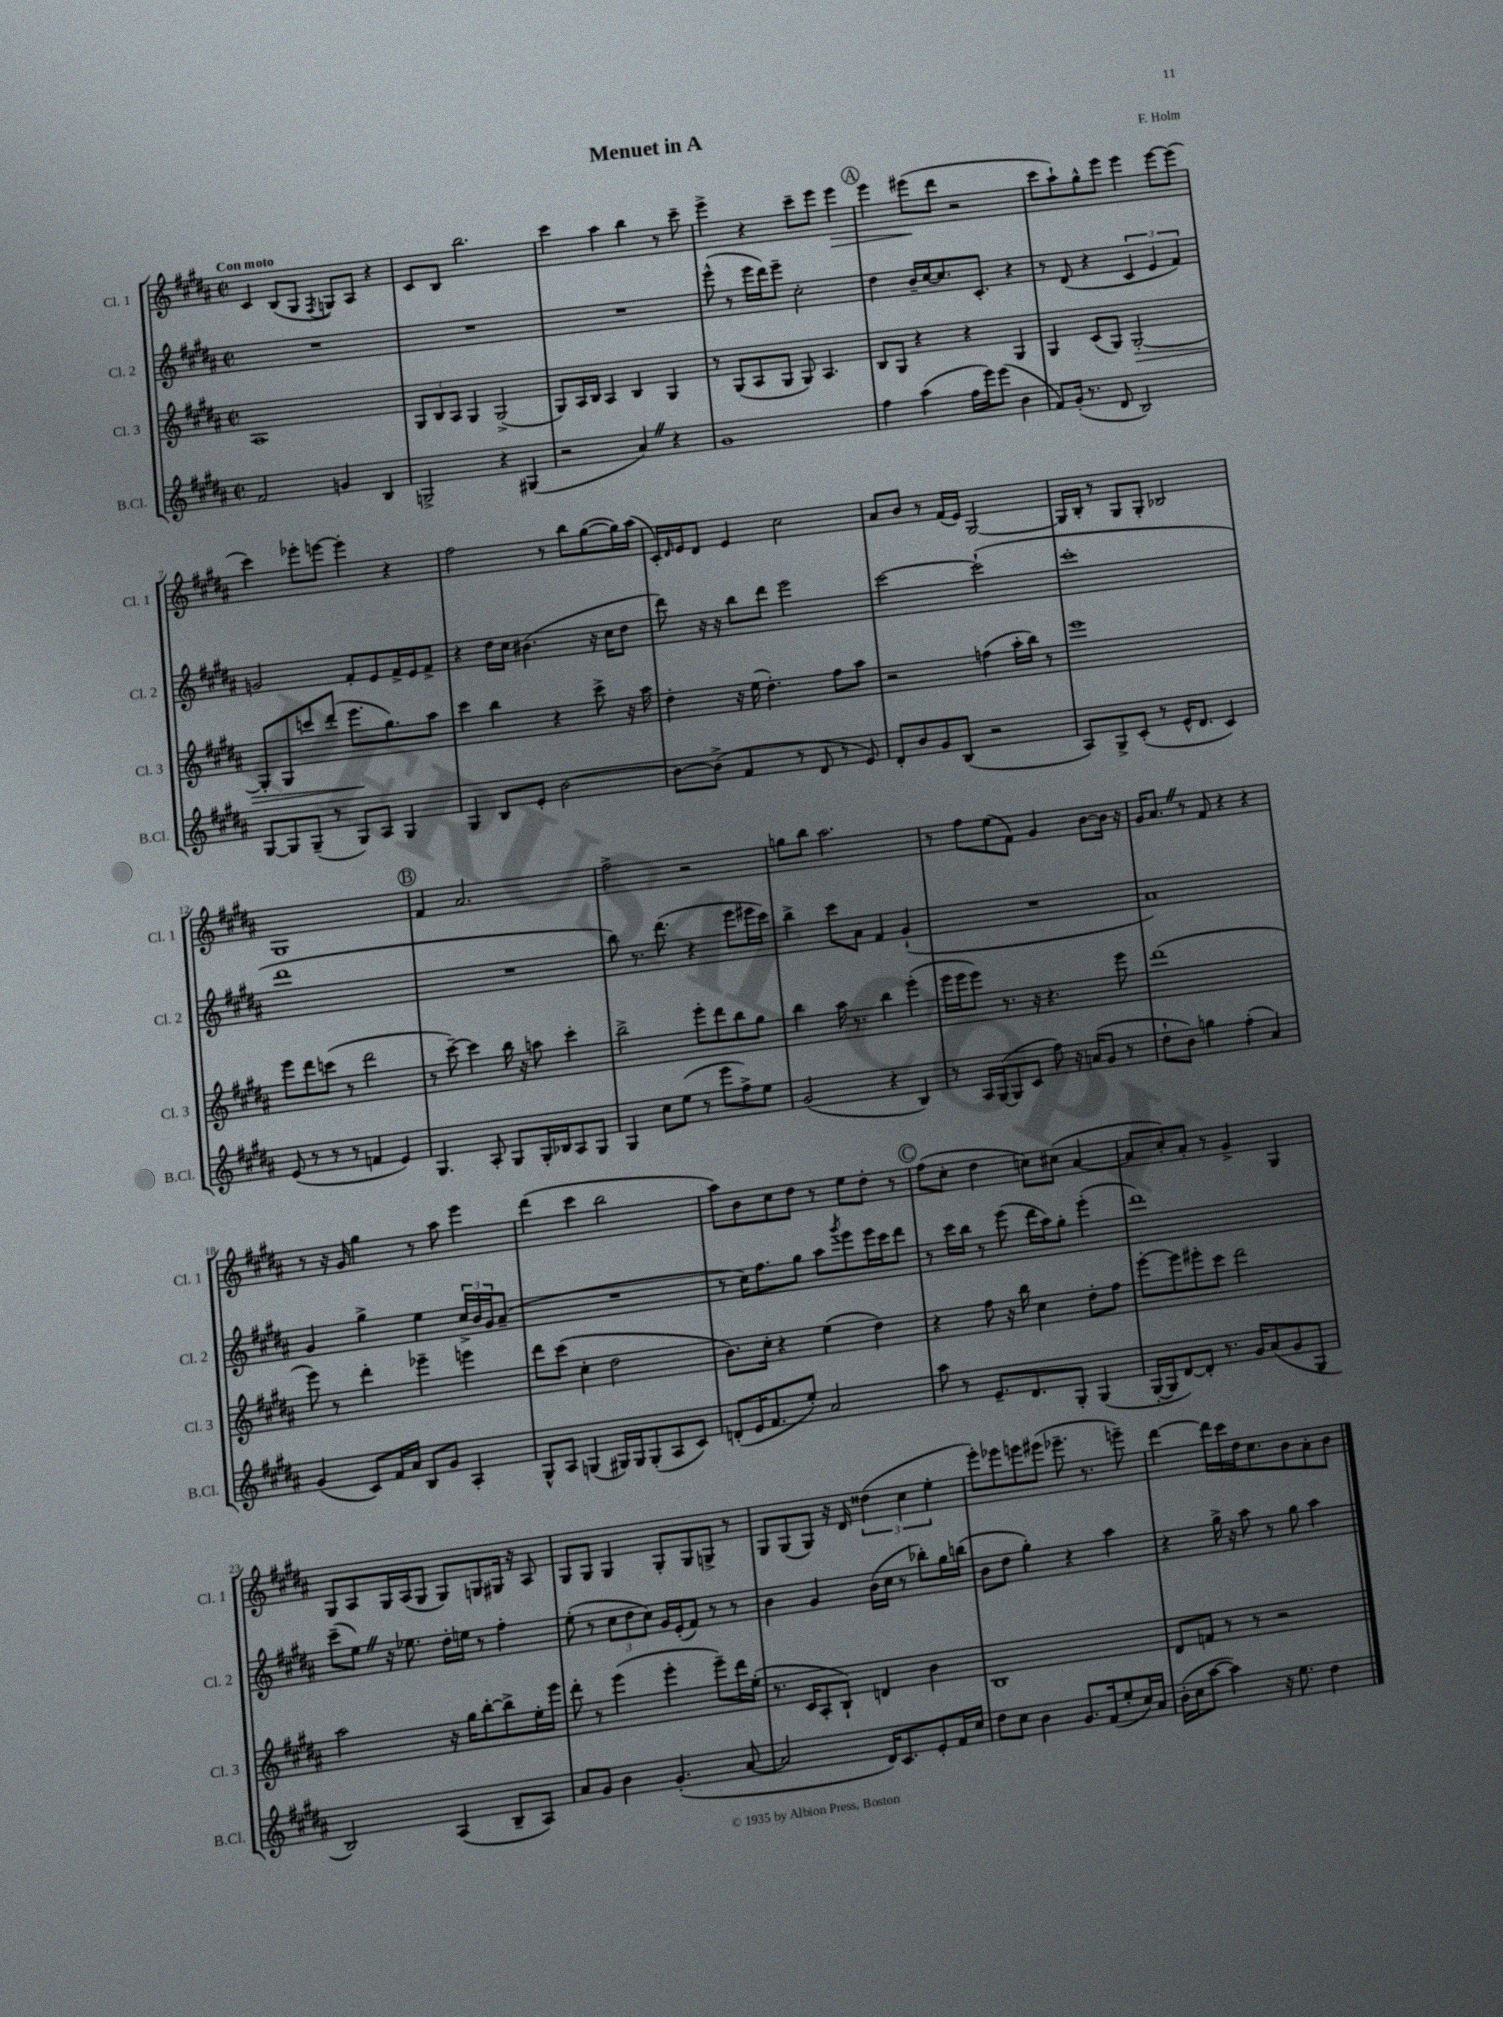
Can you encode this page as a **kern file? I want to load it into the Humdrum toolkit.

**kern	**kern	**kern	**kern
*staff4	*staff3	*staff2	*staff1
*clefG2	*clefG2	*clefG2	*clefG2
*k[f#c#g#d#a#]	*k[f#c#g#d#a#]	*k[f#c#g#d#a#]	*k[f#c#g#d#a#]
*M2/2	*M2/2	*M2/2	*M2/2
*met(c|)	*met(c|)	*met(c|)	*met(c|)
2f#	1A#	1r	4c#
.	.	.	(8B
.	.	.	8G#
.	.	.	8qF#
4g	.	.	8G)
.	.	.	8A#
4B	.	.	4r
=	=	=	=
2G^	12G#	1r	8c#
.	12B	.	.
.	.	.	8B
.	12A#	.	.
.	4G#	.	2.bb
4r	(2G#^	.	.
(4G#	.	.	.
=	=	=	=
2r	8G#)	1r	4ccc#
.	16A#	.	.
.	16B	.	.
.	4A#	.	4aa#
4a#)	4B	.	4bb
4r	4G#	.	8r
.	.	.	8ccc#~
=	=	=	=
1g#	8r	(8eee^^	4eee^
.	(8G#	8r	.
.	8A#	16eee	4r
.	.	16ddd#)	.
.	8G#	8eee~	.
.	8G#)	2cc#'	8ccc#~
.	4.A#	.	8eee
.	.	.	4eee
=	=	=	=
4ff#	8B	4dd#	4eee
.	8G#	.	.
(4aa#	4r	16b~	(8eee#
.	.	[16cc#	.
.	.	8.cc#]	8ddd#
16ff#	4r	.	2r
16eee)	.	8.c#'	.
(8eee	.	.	.
4b	4G#	4r	.
=	=	=	=
8f#)	4G#	8r	8ccc#
(16g#'	.	(8d#	8aa#`)
8.r	.	.	.
.	(8c#	4r	8gg#^^
8d#	8G#)	.	8eee
2B)	[2G#'	6c#	4eee
.	.	6e	.
.	.	.	[8eee
.	.	6f#)	.
.	.	.	(8eee]
=	=	=	=
[8G#	8G#']	2g	4ccc#)
8G#]	8G#	.	.
(8G#~	8ccc	.	8eee-'
8r	(8ddd#'	.	[8eee
8G#)	8.eee	8f#'	4eee']
8A#	.	8e	.
.	8.gg#)	.	.
4G#	.	16f#^	4r
.	.	16e	.
.	8aa#	8f#^	.
=	=	=	=
4G#	4ccc#	4r	2ff#
8B	4bb	16dd#	.
.	.	16cc#	.
8e'	.	(4.b#	.
[2b	4r	.	8r
.	.	.	8bb
.	8ccc#^	16r	([8gg#
.	.	16cc#	.
.	16r	8dd#	16gg#])
.	16aa#	.	(16aa#
=	=	=	=
8b_	4dd#'	8ddd#)	16c#')
.	.	.	16qqd#
.	.	.	16e
(8b^]	.	16r	8d#
.	.	16r	.
4f#	16r	8bb	4e
.	(16ee	.	.
.	4.dd#')	8ddd#	.
8r	.	2eee	2cc#
8d#	.	.	.
8r	8ff#	.	.
8e)	8aa#	.	.
=	=	=	=
8d#'	2r	[2ccc#	8a#
8b	.	.	8b
8g#	.	.	8r
(8B	.	.	(16f#
.	.	.	16e)
2r	(4ff	(2ccc#`]	[2G#
.	16aa#'	.	.
.	16bb)	.	.
.	8r	.	.
=	=	=	=
8A#)	1eee	1ccc#'	16G#]
.	.	.	16B'
8G#^	.	.	8r
(8c#'	.	.	8G#
8r	.	.	8G#'
16e^^	.	.	2B-
8.d#	.	.	.
4c#)	.	.	.
=	=	=	=
(8e	8eee	1ddd#	1G#
8r	8ddd#	.	.
8r	(8ccc	.	.
8r	8r	.	.
4f	2ddd#	.	.
4e)	.	.	.
=	=	=	=
4.G#	8r	1r	4f#
.	[8ccc#~)	.	.
.	4ccc#]	.	2.a#
8A#'	.	.	.
8G#	16bb	.	.
.	16r	.	.
16G#'	8aa	.	.
16B-	.	.	.
8A#	4ccc#'	.	.
8G#	.	.	.
=	=	=	=
4G#	2bb^	8bb)	2ff#^
.	.	8.r	.
8cc#	.	.	.
.	.	(8.ddd#	.
(8ee	.	.	.
8r	8eee'	4r	2r
8eee	8ddd#	.	.
8ff#^)	8bb	8eee	.
8ee	8gg#	16eee#	.
.	.	16ccc#)	.
=	=	=	=
(2g#	4bb	4bb^	8gg
.	.	.	8bb
.	16aa#	8ccc#	2.aa#
.	8.r	.	.
.	.	8a#	.
4r	4bb	4f#	.
4B)	(4eee'	(4g#`	.
=	=	=	=
8r	16eee	1r	8r
.	16eee	.	.
16A#	8eee)	.	8ff#
([16G#	.	.	.
8G#]	8.r	.	(8ee
8c#	.	.	8f#)
.	16r	.	.
8ff#)	4.r	.	4g#
16r	.	.	.
(16a	.	.	.
8g#	.	.	[8b
8r	8eee	.	16b]
.	.	.	16r
=	=	=	=
8dd#`	(1ddd#	1a#)	16g#
.	.	.	8.a#
8b)	.	.	.
4gg	.	.	8r
.	.	.	8f#
(4ff#'	.	.	4r
4a#)	.	.	4r
=	=	=	=
(4g#	8eee)	4g#	8r
.	8r	.	16r
.	.	.	16g#
8c#)	4ddd#'	4gg#^	4gg#
16f#	.	.	.
16a#	.	.	.
8B	4eee-~	4ee	8r
8g#	.	.	8aa#
4A#'	4eee	24cc#^	4eee
.	.	24b	.
.	.	24g#	.
.	.	(8a#~	.
=	=	=	=
8G#^^	8ddd#	1r	(4ddd#
8A#	(8ccc#	.	.
(4G	4cc#'	.	4ccc#
16G#)	2dd#	.	2bb
16G#	.	.	.
(8G#'	.	.	.
8A#	.	.	.
8c#)	.	.	.
=	=	=	=
(8d'	8.b)	8r	8aa#)
16e	.	16cc#)	8b
8.f#	16cc#'	8.ff#	.
.	4r	.	8cc#
8ee')	.	8gg#	8dd#
2a#	(4ee	8aa#	8r
.	.	8qggg#	.
.	.	8eee	8ee
.	4dd#)	16eee	8dd#'
.	.	16ccc#	.
.	.	8ddd#	8r
=	=	=	=
8aa#	4r	8r	(8ff#
8r	.	16ccc#	8cc#'
.	.	16bb	.
8.e~	8ff#	8r	4dd#
.	16r	(8eee	.
8.d#	16bb	.	.
.	4cc#	16ddd#	8cc)
.	.	16aa#)	.
8G#'	.	8gg#'	(8cc#
(4G#	8dd#'	(4eee'	[4a#
.	8ff#	.	.
=	=	=	=
[16G#'	[8eee'	1ddd#)	8a#]
16G#]	.	.	.
[8d#)	8eee]	.	8cc#')
8d#']	8eee#'	.	8a#'
8.r	8ccc#	.	8r
.	2ddd#	.	4g#^
16g#	.	.	.
(8a#	.	.	.
8g#	.	.	4G#
8G#	.	.	.
=	=	=	=
2B)	2aa#	(8ccc#~	8G#
.	.	8ee)	8A#
.	.	16r	16G#
.	.	8.ee-	(16A#
.	.	.	8G#
(4A#	16r	16dd#'	8G#)
.	16gg#	16ee	.
.	[8bb'	8r	8G
8B~	8bb^]	4ff#'	16G#
.	.	.	16r
8A#)	16ee'	.	8A#
.	16eee	.	.
=	=	=	=
8a#	8ddd#'	(8ee'	8G#
8g#	8r	8r	8G#
4b	(4eee	12cc#	4G#
.	.	12dd#	.
.	.	12cc#)	.
(4.g#'	4eee'	16g#	8G#'
.	.	(16e'	.
.	.	8f#)	8G#
.	8eee~)	8r	8G^
[8a#	16ddd#	8r	8r
.	(16ee'	.	.
=	=	=	=
2a#]	8.r	4b	8G#
.	.	.	(8G#
.	16c#	.	.
.	8A#'	4g#	8G#)
.	8B`)	.	16r
.	.	.	16d#
16d#)	4d	(16b	(6dd##
8.c#	.	16cc#	.
.	.	8r	.
.	.	.	6cc#
8e'	4b	8bb-')	.
.	.	.	6ee'
16f#	.	16gg#	.
16cc#	.	(16bb	.
=	=	=	=
8dd#	1B	8b	8eee')
8cc#	.	8dd#	8eee-
4b	.	4gg#')	8eee
.	.	.	(8eee#
8.g#	.	4r	8.eee-~
(16f#	.	.	8.r
8ee'	.	4aa#	.
16cc#)	.	.	8eee~)
16a#	.	.	.
=	=	=	=
(16b'	8d#	4r	[4ddd#
16cc#	.	.	.
[8aa#	8f	.	.
4aa#])	8r	16gg#^	16ddd#]
.	.	16r	16ccc#
.	8r	8aa#	16dd#
.	.	.	8.cc#
16r	2r	8r	.
8.ee	.	.	.
.	.	8gg#	8b
4dd#	.	4aa#	8a#'
.	.	.	8b
==	==	==	==
*-	*-	*-	*-
